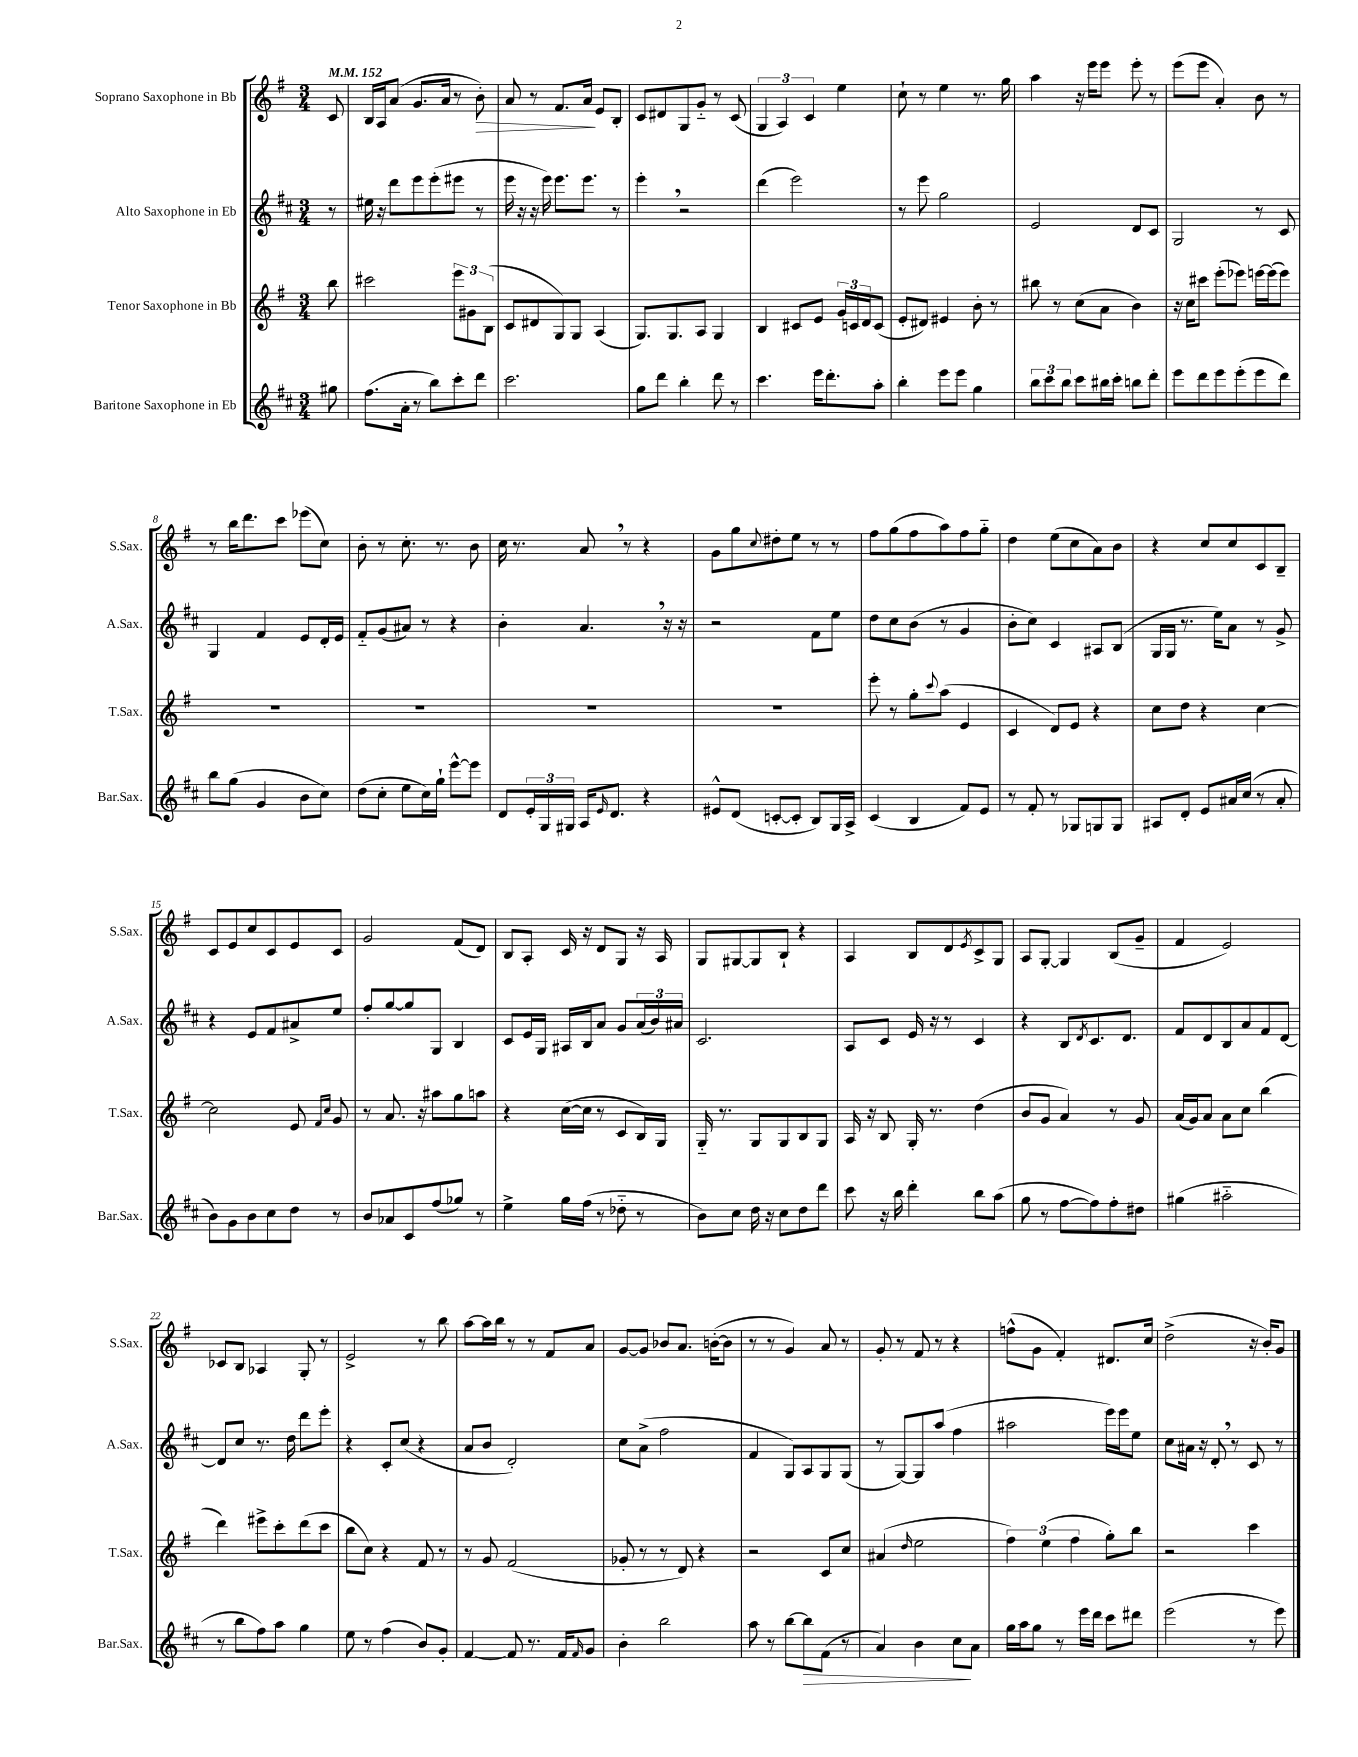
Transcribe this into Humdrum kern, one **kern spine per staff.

**kern	**kern	**kern	**kern
*staff4	*staff3	*staff2	*staff1
*clefG2	*clefG2	*clefG2	*clefG2
*k[f#c#]	*k[f#]	*k[f#c#]	*k[f#]
*M3/4	*M3/4	*M3/4	*M3/4
*MM152	*MM152	*MM152	*MM152
8gg#\	8bb\	8r	8c/
=	=	=	=
(8.ff#\L	2ccc#\	16ee#\	16B/LL
.	.	16r	16A/J
.	.	8ddd\L	(8a/J
16a'\Jk	.	.	.
8r	.	8eee\	8.g/L
8bb\L)	.	(8eee'\	.
.	.	.	16a/Jk
8ccc#'\	12eee\L	8eee#\J	8r
.	12g#\	.	.
8ddd\J	.	8r	8b'\)
.	(12B\J	.	.
=	=	=	=
2.ccc#\	8c/L	16eee\	8a/
.	.	16r	.
.	8d#/	16r	8r
.	.	16eee\)	.
.	8G/)	8.eee\L	8.f#/L
.	8G/J	.	.
.	.	8.eee\J	16a/Jk
.	(4A/	.	8e/L
.	.	8r	8B'/J
=	=	=	=
8gg\L	8.G/L)	4eee'\	8c/L
8ddd\J	.	.	8d#/
.	8.G/	.	.
4bb'\	.	2r	8G/
.	8A/J	.	8g'~/J
8ddd\	4G/	.	8r
8r	.	.	(8c/
=	=	=	=
4.ccc#\	4B/	(4ddd\	6G/
.	.	.	6A/)
.	8c#/L	2eee\)	.
.	.	.	6c/
16eee\LK	8e/J	.	.
8.ddd'\	.	.	.
.	24g/LL	.	4ee\
.	24c/	.	.
.	24d/J	.	.
8aa'\J	(8c/J	.	.
=	=	=	=
4bb'\	8e'/L	8r	8cc`\
.	8d#/J)	8eee\	8r
8eee\L	4e#/	2gg\	4ee\
8eee\J	.	.	.
4gg\	8b'\	.	8.r
.	8r	.	.
.	.	.	16gg\
=	=	=	=
12bb\L	8bb#\	2e/	4aa\
12ccc#\	.	.	.
.	8r	.	.
12bb\J	.	.	.
8ccc#\L	(8cc\L	.	16r
.	.	.	16eee\LK
16bb#\L	8a\J	.	8eee\J
16ccc#'\JJ	.	.	.
8bb\L	4b\)	8d/L	8eee'\
8ddd'\J	.	8c#/J	8r
=	=	=	=
8eee\L	16r	2G/	(8eee\L
.	16cc\LK	.	.
8ddd\	8ccc#\J	.	8eee\J
8eee\	(8eee'\L	.	4a'/)
(8eee'\	8eee-\J)	.	.
8eee\	[16eee\LL	8r	8b\
.	(16eee\]J	.	.
8ddd\J)	8eee\J)	8c#/	8r
=	=	=	=
8bb\L	2.r	4G/	8r
(8gg\J	.	.	16bb\LK
.	.	.	8.ddd\
4g/	.	4f#/	.
.	.	.	8ccc\J
8b\L	.	8e/L	(8eee-\L
8cc#\J)	.	16d'/L	8cc\J)
.	.	16e/JJ	.
=	=	=	=
(8dd\L	2.r	8f#'~/L	8b'\
8cc#'\J	.	(8g/	8r
8ee\L	.	8a#/J)	8.cc'\
16cc#\L)	.	8r	.
16gg`\JJ	.	.	8.r
[8eee^^\L	.	4r	.
8eee\]J	.	.	8b\
=	=	=	=
8d/L	2.r	4b'\	16cc\
.	.	.	8.r
24e'/L	.	.	.
24G/	.	.	.
24G#/JJ	.	.	.
16A/LK	.	4.a/	8a/
16qqe/	.	.	.
8.d/J	.	.	.
.	.	.	8r
4r	.	.	4r
.	.	16r	.
.	.	16r	.
=	=	=	=
8e#^^/L	2.r	2r	8g\L
(8d/J	.	.	8gg\
.	.	.	8qqcc/
[8c'/L	.	.	8dd#'\
8c'/]J	.	.	8ee\J
8B/L)	.	8f#\L	8r
16G/L	.	8ee\J	8r
16A^/JJ	.	.	.
=	=	=	=
(4c#/	8eee'\	8dd\L	8ff#\L
.	8r	8cc#\	(8gg\
4B/	8gg'\L	(8b\J	8ff#\
.	8qqccc/	.	.
.	(8aa\J	8r	8aa\)
8f#/L)	4e/	4g/	8ff#\
8e/J	.	.	8gg'~\J
=	=	=	=
8r	4c/	8b'\L	4dd\
8f#'/	.	8cc#\J)	.
8r	8d/L)	4c#/	(8ee\L
8G-/L	8e/J	.	8cc\
8G/	4r	8A#/L	8a\)
8G/J	.	(8B/J	8b\J
=	=	=	=
8A#/L	8cc\L	16G/LL	4r
.	.	16G/JJ	.
8d'/J	8dd\J	8.r	.
8e/L	4r	.	8cc/L
.	.	16ee\LK)	.
16a#/L	.	8a\J	8cc/
(16cc#/JJ	.	.	.
8r	[4cc\	8r	8c/
8a#'/	.	8g^/	8B~/J
=	=	=	=
8b\L)	2cc\]	4r	8c/L
8g\	.	.	8e/
8b\	.	8e/L	8cc/
8cc#\	.	8f#/	8c/
8dd\J	8e/	8a#^/	8e/
.	16qqf#/LL	.	.
.	16qqcc/JJ	.	.
8r	8g/	8ee/J	8c/J
=	=	=	=
8b/L	8r	8ff#'/L	2g/
8a-/	8.a/	[8gg/	.
8c#/	.	8gg/]	.
.	16r	.	.
(8ff#/	8aa#\L	8G/J	.
8gg-/J)	8gg\	4B/	(8f#/L
8r	8aa\J	.	8d/J)
=	=	=	=
4ee^\	4r	8c#/L	8B/L
.	.	16e/L	8A'/J
.	.	16G/JJ	.
16gg\LL	([16cc\LL	16A#/LL	16c/
(16ff#\JJ	16cc\]JJ	16B/J	16r
8r	8r	8a/J	8d/L
8dd-'~\	8c/L	8g/L	8G/J
8r	16B/L)	(24a/L	16r
.	.	24b/)	.
.	16G/JJ	.	16A/
.	.	24a#/JJ	.
=	=	=	=
8b\L)	16G'~/	2.c#/	8G/L
.	8.r	.	.
8cc#\J	.	.	[8G#/
16dd\	8G/L	.	8G#/]
16r	.	.	.
8cc#\L	8G/	.	8B`/J
8dd\	8B/	.	4r
8ddd\J	8G/J	.	.
=	=	=	=
8ccc#\	16A/	8A/L	4A/
.	16r	.	.
16r	8B/	8c#/J	.
16bb\	.	.	.
4ddd'\	16G'/	16e/	8B/L
.	8.r	16r	.
.	.	8r	8d/
.	.	.	8qe/
8bb\L	(4dd\	4c#/	8c^/
(8aa\J	.	.	8G/J
=	=	=	=
8gg\	8b/L	4r	8A/L
8r	8g/J	.	[8G'/J
[8ff#\L	4a/)	8B/L	4G/]
.	.	8qd/	.
8ff#\])	.	8.c#/	.
8ff#'\	8r	.	(8B/L
.	.	8.d/J	.
8dd#\J	8g/	.	8g~/J
=	=	=	=
(4gg#\	(16a/LL	8f#/L	4f#/
.	16g/J)	.	.
.	8a/J	8d/	.
2aa#'~\	8a\L	8B/	2e/)
.	8cc\J	8a/	.
.	(4bb\	8f#/	.
.	.	[8d/J	.
=	=	=	=
8r	4ddd\)	8d/]L	8c-/L
8bb\L	.	8cc#/J	8B/J
8ff#\)	8eee#^\L	8.r	4A-/
8aa\J	8ccc'\	.	.
.	.	16dd\	.
4gg\	(8ddd\	8ddd\L	8G'/
.	8ccc\J	8eee'\J	8r
=	=	=	=
8ee\	8bb\L	4r	2e^/
8r	8cc\J)	.	.
(4ff#\	4r	8c#'/L	.
.	.	(8cc#/J	.
8b/L)	8f#/	4r	8r
8g'/J	8r	.	8bb\
=	=	=	=
[4f#/	8r	8a/L	[8aa\L
.	8g/	8b/J	16aa\]L
.	.	.	16bb\JJ
8f#/]	(2f#/	2d'/)	8r
8.r	.	.	8r
.	.	.	8f#/L
16f#/LK	.	.	.
16qqf#/	.	.	.
8g/J	.	.	8a/J
=	=	=	=
4b'\	8g-'/	8cc#\L	[8g/L
.	8r	(8a^\J	8g/]J
2bb\	8r	2ff#\	8b-/L
.	8d/)	.	8.a/J
.	4r	.	.
.	.	.	([16b'\LK
.	.	.	8b\]J
=	=	=	=
8aa\	2r	4f#/	8r
8r	.	.	8r
[8bb\L	.	8G/L)	4g/)
8bb\]	.	8A/	.
(8f#\J	8c/L	8G/	8a/
8r	8cc/J	(8G/J	8r
=	=	=	=
4a/)	(4a#/	8r	8g'/
.	.	[8G/L)	8r
.	16qqdd/	.	.
4b\	2ee\	8G/]	8f#/
.	.	(8aa/J	8r
8cc#\L	.	4ff#\	4r
8a\J	.	.	.
=	=	=	=
16gg\LL	6ff#\)	2aa#\	(8ff^^\L
16aa\J	.	.	.
8gg\J	.	.	8g\J
.	(6ee\	.	.
8r	.	.	4f#'/)
.	6ff#\	.	.
16eee\LL	.	.	.
16ddd\JJ	.	.	.
8ccc#\L	8gg'\L)	16eee\LL)	8.d#/L
.	.	16eee\J	.
8ddd#\J	8bb\J	8ee\J	.
.	.	.	16cc/Jk
=	=	=	=
(2eee\	2r	8cc#\L	(2dd^\
.	.	16a#\Jk	.
.	.	16r	.
.	.	8d'/	.
.	.	8r	.
8r	4ccc\	8c#/	16r
.	.	.	16b'/LK)
8eee\)	.	8r	8g/J
==	==	==	==
*-	*-	*-	*-
